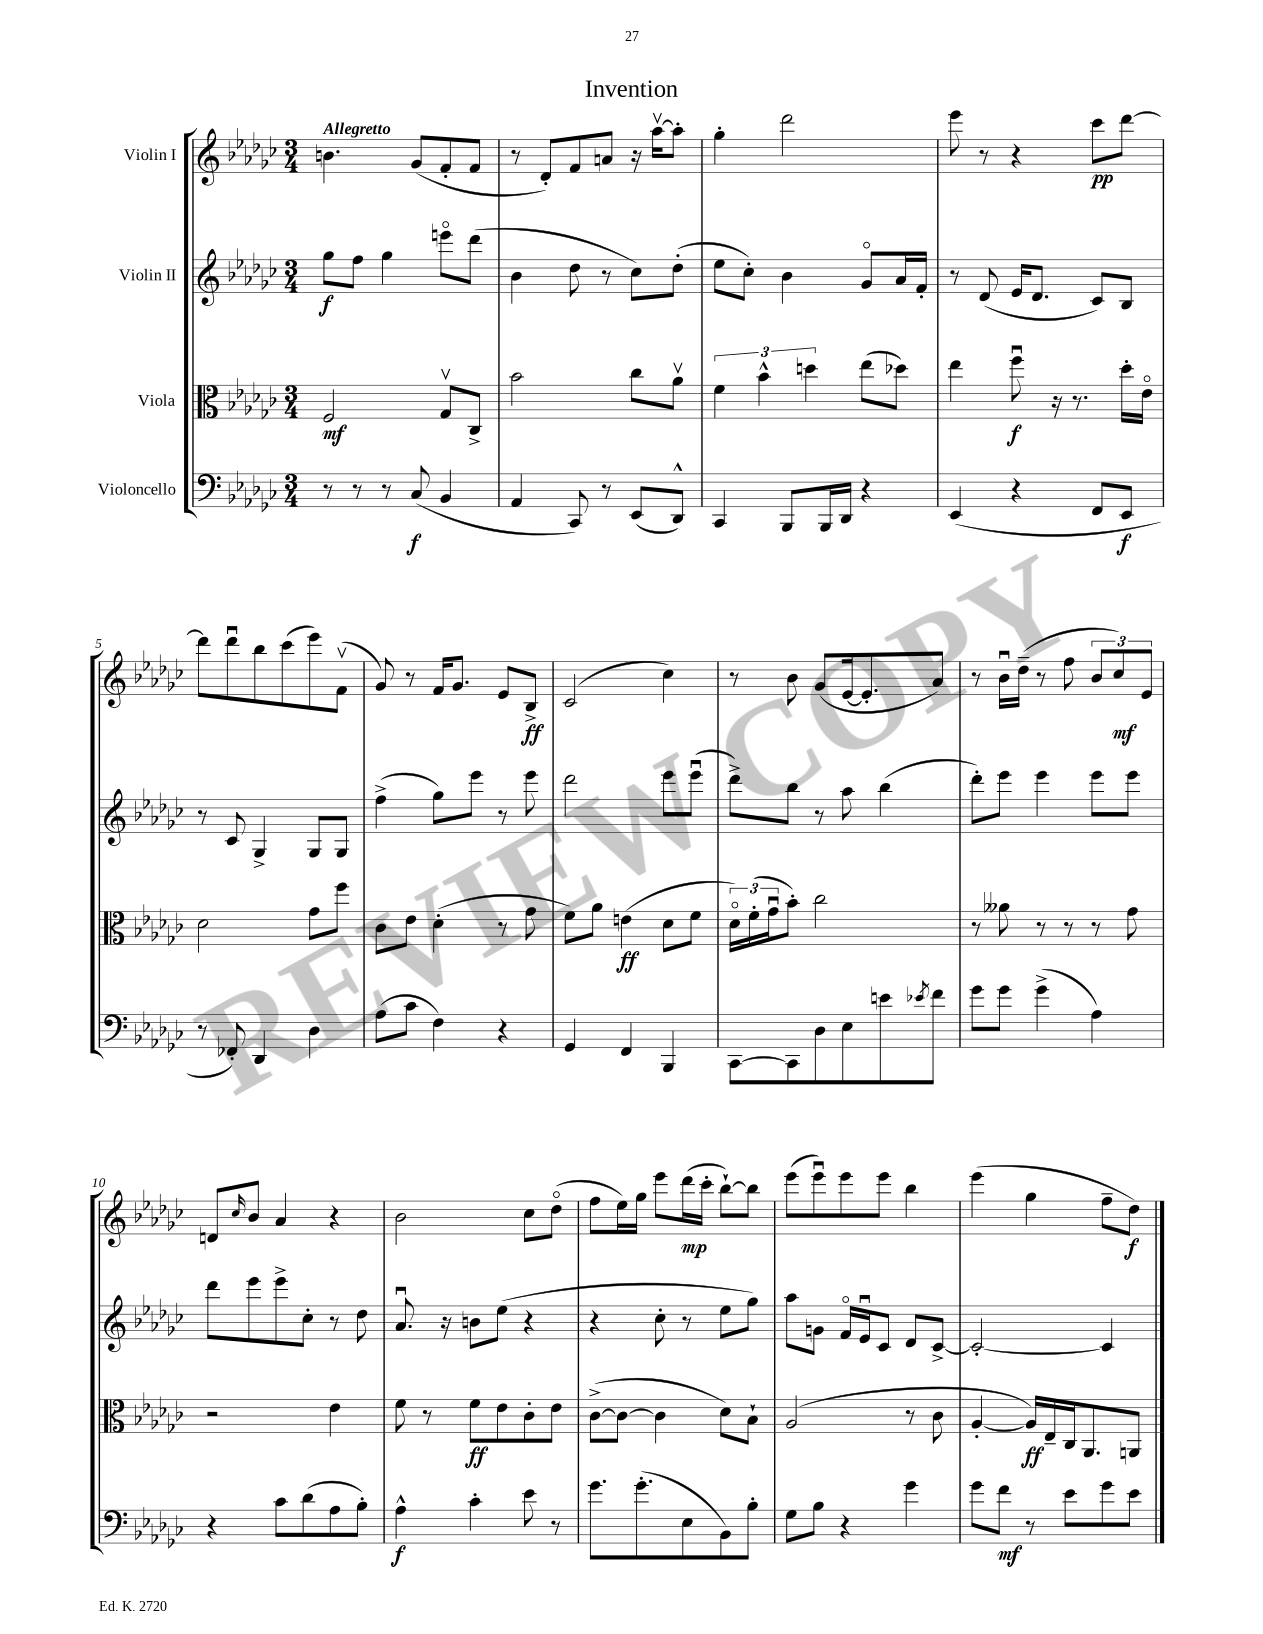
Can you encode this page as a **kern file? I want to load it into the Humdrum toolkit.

**kern	**dynam	**kern	**dynam	**kern	**dynam	**kern	**dynam
*part4	*part4	*part3	*part3	*part2	*part2	*part1	*part1
*staff4	*staff4	*staff3	*staff3	*staff2	*staff2	*staff1	*staff1
*I"Violoncello	*	*I"Viola	*	*I"Violin II	*	*I"Violin I	*
*clefF4	*	*clefC3	*	*clefG2	*	*clefG2	*
*k[b-e-a-d-g-c-]	*	*k[b-e-a-d-g-c-]	*	*k[b-e-a-d-g-c-]	*	*k[b-e-a-d-g-c-]	*
*M3/4	*	*M3/4	*	*M3/4	*	*M3/4	*
=1	=1	=1	=1	=1	=1	=1	=1
!	!	!	!	!	!	!LO:TX:a:B:t=Allegretto	!
8r	.	2F/	mf	8gg-\L	f	4.bn\	.
8r	.	.	.	8ff\J	.	.	.
8r	.	.	.	4gg-\	.	.	.
(8C-/	f	.	.	.	.	(8g-/L	.
4BB-/	.	8G-v/L	.	8eeen\L	.	8f'/	.
.	.	8C-^/J	.	(8ddd-\J	.	8f/J	.
=2	=2	=2	=2	=2	=2	=2	=2
4AA-/	.	2b-\	.	4b-\	.	8r	.
.	.	.	.	.	.	8d-'/L)	.
8CC-/)	.	.	.	8dd-\	.	8f/	.
8r	.	.	.	8r	.	8an/J	.
(8EE-/L	.	8cc-\L	.	8cc-\L)	.	16r	.
.	.	.	.	.	.	[16aa-v\KL	.
8DD-^^/J)	.	8a-v\J	.	(8dd-'\J	.	8aa-'\J]	.
=3	=3	=3	=3	=3	=3	=3	=3
4CC-/	.	6f\	.	8ee-\L	.	4gg-'\	.
.	.	.	.	8cc-'\J)	.	.	.
.	.	6b-^^\	.	.	.	.	.
8BBB-/L	.	.	.	4b-\	.	2ddd-\	.
.	.	6ddn\	.	.	.	.	.
16BBB-/L	.	.	.	.	.	.	.
16DD-/JJ	.	.	.	.	.	.	.
4r	.	(8ee-\L	.	8g-/L	.	.	.
.	.	8dd-X\J)	.	16a-/L	.	.	.
.	.	.	.	16f'/JJ	.	.	.
=4	=4	=4	=4	=4	=4	=4	=4
(4EE-/	.	4ee-\	.	8r	.	8eee-\	.
.	.	.	.	(8d-/	.	8r	.
4r	.	8ffu\	f	16e-/KL	.	4r	.
.	.	.	.	8.d-/J	.	.	.
.	.	16r	.	.	.	.	.
.	.	8.r	.	.	.	.	.
8FF/L	.	.	.	8c-/L)	.	8ccc-\L	pp
8EE-/J	f	16dd-'\LL	.	8B-/J	.	[8ddd-\J	.
.	.	16e-\JJ	.	.	.	.	.
!!LO:LB:g=z
=5	=5	=5	=5	=5	=5	=5	=5
8r	.	2d-\	.	8r	.	8ddd-\L]	.
8FF-X'/)	.	.	.	8c-/	.	8ddd-u\	.
4DD-/	.	.	.	4G-^/	.	8bb-\	.
.	.	.	.	.	.	(8ccc-\	.
4D-\	.	8g-\L	.	8G-/L	.	8eee-\)	.
.	.	8ff\J	.	8G-/J	.	(8fv\J	.
=6	=6	=6	=6	=6	=6	=6	=6
(8A-\L	.	8c-\L	.	(4ff^\	.	8g-/)	.
8c-\J	.	8e-\J	.	.	.	8r	.
4F\)	.	(4d-'\	.	8gg-\L)	.	16f/KL	.
.	.	.	.	.	.	8.g-/J	.
.	.	.	.	8eee-\J	.	.	.
4r	.	8r	.	8r	.	8e-/L	.
.	.	8g-\	.	8eee-\	.	8B-^/J	ff
=7	=7	=7	=7	=7	=7	=7	=7
4GG-/	.	8f\L)	.	2ddd-\	.	(2c-/	.
.	.	8a-\J	.	.	.	.	.
4FF/	.	(4en\	ff	.	.	.	.
4BBB-/	.	8d-\L	.	8eee-\L	.	4cc-\)	.
.	.	8f\J	.	(8eee-u\J	.	.	.
=8	=8	=8	=8	=8	=8	=8	=8
[8CC-\L	.	24d-\LL)	.	8ddd-^\L)	.	8r	.
.	.	(24f'\	.	.	.	.	.
.	.	24g-u\J	.	.	.	.	.
8CC-\]	.	8b-'\J)	.	8bb-\J	.	8b-\	.
8D-\	.	2cc-\	.	8r	.	(8g-/L	.
8E-\	.	.	.	8aa-\	.	[16e-/k	.
.	.	.	.	.	.	8.e-'/]	.
8en\	.	.	.	(4bb-\	.	.	.
8qe-X/	.	.	.	.	.	.	.
8f\J	.	.	.	.	.	8a-/J)	.
=9	=9	=9	=9	=9	=9	=9	=9
8g-\L	.	8r	.	8ddd-'\L)	.	8r	.
8g-\J	.	8a--X\	.	8eee-\J	.	16b-u\LL	.
.	.	.	.	.	.	(16dd-~\JJ	.
(4g-^\	.	8r	.	4eee-\	.	8r	.
.	.	8r	.	.	.	8ff\	.
4A-\)	.	8r	.	8eee-\L	.	12b-/L	.
.	.	.	.	.	.	12cc-/)	mf
.	.	8g-\	.	8eee-\J	.	.	.
.	.	.	.	.	.	12e-/J	.
!!LO:LB:g=z
=10	=10	=10	=10	=10	=10	=10	=10
4r	.	2r	.	8ddd-\L	.	8dn/L	.
.	.	.	.	.	.	16qqcc-/	.
.	.	.	.	8eee-\	.	8b-/J	.
8c-\L	.	.	.	8eee-^\	.	4a-/	.
(8d-\	.	.	.	8cc-'\J	.	.	.
8A-\	.	4e-\	.	8r	.	4r	.
8B-'\J)	.	.	.	8dd-\	.	.	.
=11	=11	=11	=11	=11	=11	=11	=11
4A-^^\	f	8f\	.	8.a-u/	.	2b-\	.
.	.	8r	.	.	.	.	.
.	.	.	.	16r	.	.	.
4c-'\	.	8f\L	ff	8bn\L	.	.	.
.	.	8e-\	.	(8ee-\J	.	.	.
8e-\	.	8c-'\	.	4r	.	8cc-\L	.
8r	.	8e-\J	.	.	.	(8dd-\J	.
=12	=12	=12	=12	=12	=12	=12	=12
8.g-\L	.	([8c-^\L	.	4r	.	8ff\L	.
.	.	8c-\J_	.	.	.	16ee-\L)	.
(8.g-'\	.	.	.	.	.	16gg-\JJ	.
.	.	4c-\]	.	8cc-'\	.	8eee-\L	.
8E-\	.	.	.	8r	.	(16ddd-\L	mp
.	.	.	.	.	.	16ccc-'\JJ	.
8BB-\)	.	8d-\L)	.	8ee-\L	.	[8bb-`\L)	.
8B-'\J	.	8B-`\J	.	8gg-\J)	.	8bb-\J]	.
=13	=13	=13	=13	=13	=13	=13	=13
8G-\L	.	(2A-/	.	8aa-\L	.	(8eee-\L	.
8B-\J	.	.	.	8gn\J	.	8eee-u\)	.
4r	.	.	.	16f/LL	.	8eee-\	.
.	.	.	.	16e-u/J	.	.	.
.	.	.	.	8c-/J	.	8eee-\J	.
4g-\	.	8r	.	8d-/L	.	4bb-\	.
.	.	8c-\	.	[8c-^/J	.	.	.
=14	=14	=14	=14	=14	=14	=14	=14
8g-\L	.	[4A-'/	.	2c-'/_	.	(4eee-\	.
8f\J	mf	.	.	.	.	.	.
8r	.	16A-/LL])	ff	.	.	4gg-\	.
.	.	16E-~/	.	.	.	.	.
8e-\L	.	16C-/J	.	.	.	.	.
.	.	8.AA-/	.	.	.	.	.
8g-\	.	.	.	4c-/]	.	8ff~\L	.
8e-\J	.	8AAn/J	.	.	.	8dd-\J)	f
==	==	==	==	==	==	==	==
*-	*-	*-	*-	*-	*-	*-	*-
